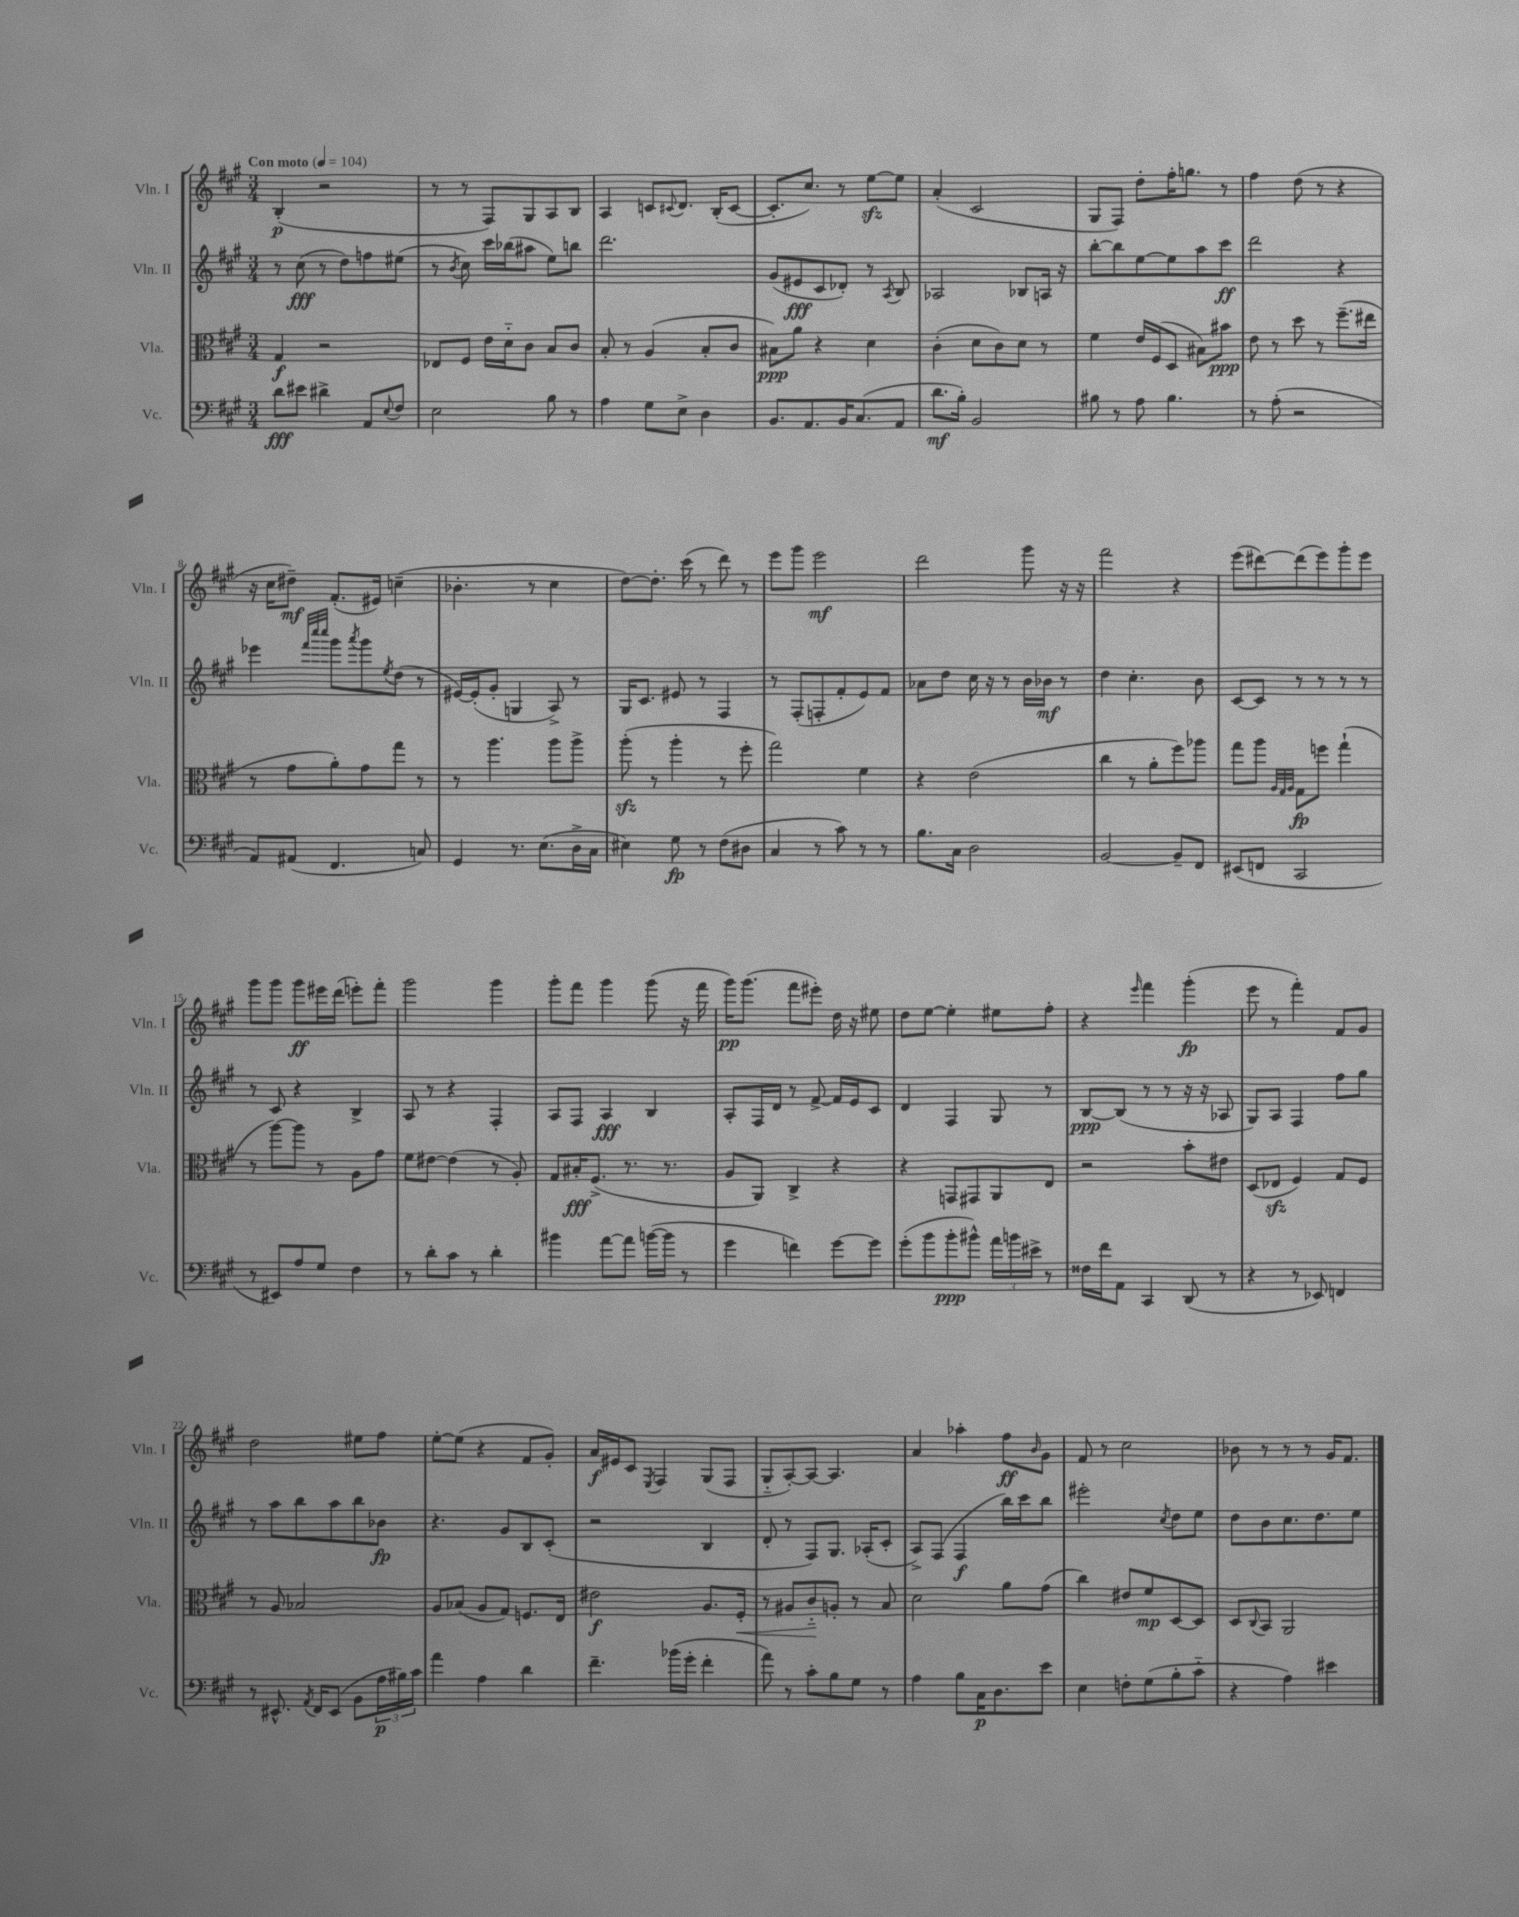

**kern	**dynam	**kern	**dynam	**kern	**dynam	**kern	**dynam
*part4	*part4	*part3	*part3	*part2	*part2	*part1	*part1
*staff4	*staff4	*staff3	*staff3	*staff2	*staff2	*staff1	*staff1
*I"Vc.	*	*I"Vla.	*	*I"Vln. II	*	*I"Vln. I	*
*I'Vc.	*	*I'Vla.	*	*I'Vln. II	*	*I'Vln. I	*
*clefF4	*	*clefC3	*	*clefG2	*	*clefG2	*
*k[f#c#g#]	*	*k[f#c#g#]	*	*k[f#c#g#]	*	*k[f#c#g#]	*
*M3/4	*	*M3/4	*	*M3/4	*	*M3/4	*
*MM104	*	*MM104	*	*MM104	*	*MM104	*
=1	=1	=1	=1	=1	=1	=1	=1
!	!	!	!	!	!	!LO:TX:a:B:t=Con moto	!
8d\L	fff	4G#/	f	8r	.	(4B'/	p
8e#X\J	.	.	.	(8cc#\	fff	.	.
4d#X^\	.	2r	.	8r	.	2r	.
.	.	.	.	8dd\L)	.	.	.
8AA/L	.	.	.	8ffn\	.	.	.
8qqE/	.	.	.	.	.	.	.
8F#/J	.	.	.	(8ee#X\J	.	.	.
=2	=2	=2	=2	=2	=2	=2	=2
2E\	.	8E-X/L	.	8r	.	8r	.
.	.	.	.	8qb/	.	.	.
.	.	8F#/J	.	8cc#\)	.	8r	.
.	.	16e\LL	.	16ccc#\LL	.	8F#/L)	.
.	.	16d\J	.	(16bb-X\J	.	.	.
.	.	8c#\J	.	8aa#X\J	.	8G#/	.
8B\	.	8B/L	.	8ee\L)	.	8A/	.
8r	.	8c#/J	.	8bbn\J	.	8B/J	.
=3	=3	=3	=3	=3	=3	=3	=3
4A\	.	8B'/	.	2.ddd\	.	4A/	.
.	.	8r	.	.	.	.	.
8G#\L	.	(4A/	.	.	.	8cn/L	.
.	.	.	.	.	.	8qqc#X/	.
8E^\J	.	.	.	.	.	8.d/J	.
4D\	.	8B'/L	.	.	.	.	.
.	.	.	.	.	.	(16B'/KL	.
.	.	8c#/J	.	.	.	[8c#/J	.
=4	=4	=4	=4	=4	=4	=4	=4
8.BB/L	.	8B#X\L)	ppp	(8g#/L	.	8.c#'/L]	.
.	.	8a\J	.	8e#X/	fff	.	.
8.AA/	.	.	.	.	.	8.cc#/J)	.
.	.	4r	.	8c#/	.	.	.
16BB/K	.	.	.	8d-X'/J)	.	8r	.
(8.C#/	.	.	.	.	.	.	.
.	.	4d\	.	8r	.	[8eezz\L	.
.	.	.	.	8qA/	.	.	.
8AA/J	.	.	.	8B/	.	8ee\J]	.
=5	=5	=5	=5	=5	=5	=5	=5
8.d\L	mf	(4c#'\	.	2A-X/	.	(4a'/	.
16B'\Jk)	.	.	.	.	.	.	.
2BB/	.	8d\L	.	.	.	2c#/	.
.	.	8c#\)	.	.	.	.	.
.	.	8d\J	.	8B-X/L	.	.	.
.	.	8r	.	16An/Jk	.	.	.
.	.	.	.	16r	.	.	.
=6	=6	=6	=6	=6	=6	=6	=6
8B#X\	.	4f#\	.	[8bb'\L	.	8G#/L	.
8r	.	.	.	8bb\]	.	8F#/J)	.
8A\	.	16e/LL	.	[8ee\	.	8dd'\L	.
.	.	(16F#/J	.	.	.	.	.
4.B#\	.	8D/J	.	8ee\]	.	16ff#'\K	.
.	.	.	.	.	.	8.ggn\J	.
.	.	8B#X\L)	.	8aa\	.	.	.
.	.	8b#X\J	ppp	8ccc#\J	ff	8r	.
=7	=7	=7	=7	=7	=7	=7	=7
8r	.	8e\	.	2ddd\	.	4ff#\	.
(8A'\	.	8r	.	.	.	.	.
2r	.	8dd\	.	.	.	(8dd\	.
.	.	8r	.	.	.	8r	.
.	.	(8.ff#~\L	.	4r	.	4r	.
.	.	16ee#X\Jk	.	.	.	.	.
!!LO:LB:g=z
=8	=8	=8	=8	=8	=8	=8	=8
8AA/L)	.	8r	.	4eee-X\	.	16r	.
.	.	.	.	.	.	16cc#\KL	.
(8AA#X/J	.	8g#\L	.	.	.	8dd#X~\J)	mf
.	.	.	.	32qqfff#/LLL	.	.	.
.	.	.	.	32qqcccc#/	.	.	.
.	.	.	.	32qqcccc#/JJJ	.	.	.
4.FF#/	.	8a'\)	.	8ggg#\L	.	(8.f#'/L	.
.	.	.	.	8qaaa/	.	.	.
.	.	8g#\	.	8ggg#\	.	.	.
.	.	.	.	.	.	16e#X/Jk)	.
.	.	.	.	8qee/	.	.	.
.	.	8gg#\J	.	(8dd\J	.	(4ccn~\	.
8Cn/)	.	8r	.	8r	.	.	.
=9	=9	=9	=9	=9	=9	=9	=9
4GG#/	.	8r	.	[16e#X/LL)	.	4.b-X'\	.
.	.	.	.	(16e#'/J]	.	.	.
.	.	4.aa\	.	8g#'/J	.	.	.
8.r	.	.	.	4Gn/	.	.	.
.	.	.	.	.	.	8r	.
(8.E\L	.	.	.	.	.	.	.
.	.	8aa\L	.	8A^/)	.	4cc#\	.
16D^\L	.	8aa^\J	.	8r	.	.	.
16C#\JJ	.	.	.	.	.	.	.
=10	=10	=10	=10	=10	=10	=10	=10
4E#X\)	.	(8aazz'\	.	16G#/KL	.	[8dd\L)	.
.	.	.	.	8.c#/J	.	.	.
.	.	8r	.	.	.	8.dd'\J]	.
8G#\	fp	4aa'\	.	8e#X/	.	.	.
.	.	.	.	.	.	(16ccc#\	.
8r	.	.	.	8r	.	8r	.
(8F#\L	.	8r	.	4F#/	.	8ddd\)	.
8D#X\J	.	8ff#'\	.	.	.	8r	.
=11	=11	=11	=11	=11	=11	=11	=11
4C#/	.	2gg#\)	.	8r	.	8eee\L	.
.	.	.	.	(8F#'/L	.	8ggg#\J	.
8r	.	.	.	8Fn'/	.	2eee\	mf
8c#\)	.	.	.	8f#'/	.	.	.
8r	.	4f#\	.	8e/)	.	.	.
8r	.	.	.	8f#/J	.	.	.
=12	=12	=12	=12	=12	=12	=12	=12
8.B\L	.	4r	.	8a-X\L	.	2ddd\	.
.	.	.	.	8dd\J	.	.	.
16C#\Jk	.	.	.	.	.	.	.
2D\	.	(2e\	.	16cc#\	.	.	.
.	.	.	.	16r	.	.	.
.	.	.	.	8r	.	.	.
.	.	.	.	16b\LL	.	8ggg#\	.
.	.	.	.	16b-X\JJ	mf	.	.
.	.	.	.	8r	.	16r	.
.	.	.	.	.	.	16r	.
=13	=13	=13	=13	=13	=13	=13	=13
[2BB/	.	4cc#\	.	4dd\	.	2fff#\	.
.	.	8r	.	4.cc#'\	.	.	.
.	.	8a'\L	.	.	.	.	.
8BB~/L]	.	8ff#\)	.	.	.	4r	.
8FF#/J	.	8aa-X\J	.	8b\	.	.	.
=14	=14	=14	=14	=14	=14	=14	=14
(8EE#X/L	.	8gg#\L	.	[8c#/L	.	(8eee\L	.
8FFn/J	.	8aa\J	.	8c#/J]	.	[8ddd#X\)	.
.	.	32qqA/LLL	.	.	.	.	.
.	.	32qqG#/	.	.	.	.	.
.	.	32qqA/JJJ	.	.	.	.	.
2CC#/	.	8G#\L	fp	8r	.	(8ddd#\]	.
.	.	8ffn\J	.	8r	.	8eee\)	.
.	.	(4gg#`\	.	8r	.	8ggg#'\	.
.	.	.	.	8r	.	8eee\J	.
!!LO:LB:g=z
=15	=15	=15	=15	=15	=15	=15	=15
8r	.	8r	.	8r	.	8ggg#\L	.
8EE#X/L)	.	[8aa\L)	.	8c#/	.	8ggg#\J	.
8A/	.	8aa\J]	.	4r	.	8ggg#\L	ff
8G#/J	.	8r	.	.	.	16eee#X\L	.
.	.	.	.	.	.	(16ddd\JJ	.
4F#\	.	8A\L	.	4B^/	.	8eeen'\L)	.
.	.	8g#\J	.	.	.	8fff#'\J	.
=16	=16	=16	=16	=16	=16	=16	=16
8r	.	8f#\L	.	8A/	.	2ggg#\	.
8d'\L	.	[8e#X\J	.	8r	.	.	.
8c#\J	.	(4e#\]	.	4r	.	.	.
8r	.	.	.	.	.	.	.
4d'\	.	8r	.	4F#'/	.	4ggg#\	.
.	.	8A'/)	.	.	.	.	.
=17	=17	=17	=17	=17	=17	=17	=17
4b#X\	.	8G#/L	.	8A/L	.	8ggg#'\L	.
.	.	16B#X'/K	fff	8F#/J	.	8fff#\J	.
.	.	(8.F#^/J	.	.	.	.	.
[8a\L	.	.	.	4A/	fff	4ggg#\	.
8a\J]	.	8.r	.	.	.	.	.
([16bn\LL	.	.	.	4B/	.	(8ggg#\	.
16b\JJ]	.	8.r	.	.	.	.	.
8r	.	.	.	.	.	16r	.
.	.	.	.	.	.	16fff#\	.
=18	=18	=18	=18	=18	=18	=18	=18
4g#\	.	8A/L	.	8A'/L	.	16ggg#\KL)	pp
.	.	.	.	.	.	(8.ggg#\J	.
.	.	8AA/J)	.	16F#/L	.	.	.
.	.	.	.	16d/JJ	.	.	.
4fn\)	.	4C#^/	.	8r	.	8fff#\L	.
.	.	.	.	[8f#^/	.	8eee#X'\J)	.
[8g#\L	.	4r	.	16f#/LL]	.	16dd\	.
.	.	.	.	16e/J	.	16r	.
8g#\J]	.	.	.	8c#/J	.	8ee#X\	.
=19	=19	=19	=19	=19	=19	=19	=19
(8g#'\L	.	4r	.	4d/	.	8dd\L	.
8b\	.	.	.	.	.	[8ee\J	.
8b'\	ppp	8GGn/L	.	4F#/	.	4ee'\]	.
8b#X^^\J)	.	8GG#X/	.	.	.	.	.
24a\LL	.	8AA/	.	8G#/	.	8ee#X\L	.
24bn\	.	.	.	.	.	.	.
24e#X^\JJ	.	.	.	.	.	.	.
8r	.	8E/J	.	8r	.	8ff#'\J	.
=20	=20	=20	=20	=20	=20	=20	=20
16F##X\LL	.	2r	.	[8B/L	ppp	4r	.
16f#\J	.	.	.	.	.	.	.
8AA\J	.	.	.	(8B/J]	.	.	.
.	.	.	.	.	.	16qqeee/	.
4CC#/	.	.	.	8r	.	4fff#\	.
.	.	.	.	8r	.	.	.
(8DD/	.	8b'\L	.	16r	.	(4ggg#'\	fp
.	.	.	.	16r	.	.	.
8r	.	8e#X\J	.	8A-X/	.	.	.
=21	=21	=21	=21	=21	=21	=21	=21
4r	.	(8D/L	.	8G#/L)	.	8eee\	.
.	.	8E-Xzz/J	.	8A/J	.	8r	.
8r	.	4F#/)	.	4F#/	.	4fff#'\)	.
8EE-X/)	.	.	.	.	.	.	.
4FFn/	.	8G#/L	.	8ff#\L	.	8f#/L	.
.	.	8F#/J	.	8gg#\J	.	8g#/J	.
!!LO:LB:g=z
=22	=22	=22	=22	=22	=22	=22	=22
8r	.	8r	.	8r	.	2dd\	.
8.EE#X^^/	.	8A/	.	8aa\L	.	.	.
.	.	2B-X/	.	8bb\	.	.	.
8qAA/	.	.	.	.	.	.	.
16FF#/KL	.	.	.	.	.	.	.
(8EE#/J	.	.	.	8aa\	.	.	.
8BB\L	.	.	.	8bb\	.	8ee#X\L	.
24A\L	p	.	.	8b-X\J	fp	8ff#\J	.
24B#X\)	.	.	.	.	.	.	.
24c#\JJ	.	.	.	.	.	.	.
=23	=23	=23	=23	=23	=23	=23	=23
4a\	.	8A/L	.	4.r	.	[8ee'\L	.
.	.	(8B-X/J	.	.	.	(8ee\J]	.
4A\	.	8A/L	.	.	.	4r	.
.	.	8G#/J)	.	8g#/L	.	.	.
4d\	.	8.Fn/L	.	8B/	.	8f#/L	.
.	.	.	.	(8c#'/J	.	8g#'/J)	.
.	.	16E/Jk	.	.	.	.	.
=24	=24	=24	=24	=24	=24	=24	=24
4.f#~\	.	2e#X\	f	2r	.	16a/LL	f
.	.	.	.	.	.	16e#X/J	.
.	.	.	.	.	.	8c#/J	.
.	.	.	.	.	.	8qE/	.
.	.	.	.	.	.	4F#/	.
(16b-X\LL	.	.	.	.	.	.	.
16g#'\JJ	.	.	.	.	.	.	.
4f#'\	.	8.A/L	.	4B/	.	(8G#/L	.
.	.	.	.	.	.	8F#/J	.
!	!	!	!LO:HP:b	!	!	!	!
.	.	16F#'/Jk	<	.	.	.	.
=25	=25	=25	=25	=25	=25	=25	=25
8a\)	.	8r	.	8d'/	.	8G#/L	.
8r	.	8A#X/L	.	8r	.	[8A'/)	.
8c#'\L	.	8c#/	.	8F#/L)	.	8A/J_	.
8B\	.	8An'/J	[	8.G#/J	.	4.A/]	.
8G#\J	.	8r	.	.	.	.	.
.	.	.	.	(16A-X'/KL	.	.	.
8r	.	8B/	.	8c#'/J	.	.	.
=26	=26	=26	=26	=26	=26	=26	=26
4A\	.	2d\	.	8A^/L)	.	4a/	.
.	.	.	.	(8F#/J	.	.	.
8B\L	.	.	.	4F#/	f	4aa-X'\	.
16C#\K	p	.	.	.	.	.	.
8.D\	.	.	.	.	.	.	.
.	.	8a\L	.	16bb\LL)	.	8ff#\L	ff
.	.	.	.	16ccc#\J	.	.	.
.	.	.	.	.	.	16qqb/	.
8e\J	.	(8g#\J	.	8bb\J	.	8g#\J	.
=27	=27	=27	=27	=27	=27	=27	=27
4E\	.	4cc#\)	.	2eee#X'\	.	8f#/	.
.	.	.	.	.	.	8r	.
8Fn'\L	.	8e#X/L	.	.	.	2cc#\	.
(8G#\	.	8f#/	mp	.	.	.	.
.	.	.	.	8qcc#/	.	.	.
8B'\	.	[8D/	.	8dd\L	.	.	.
8c#\J	.	8D/J]	.	8ee\J	.	.	.
=28	=28	=28	=28	=28	=28	=28	=28
4r	.	8D/L	.	8dd\L	.	8b-X\	.
.	.	8qqC#/	.	.	.	.	.
.	.	8BB/J	.	8b\	.	8r	.
4A\)	.	2AA/	.	8.cc#\	.	8r	.
.	.	.	.	.	.	8r	.
.	.	.	.	8.dd\	.	.	.
4e#X\	.	.	.	.	.	16g#/KL	.
.	.	.	.	.	.	8.f#/J	.
.	.	.	.	8ee\J	.	.	.
==	==	==	==	==	==	==	==
*-	*-	*-	*-	*-	*-	*-	*-
